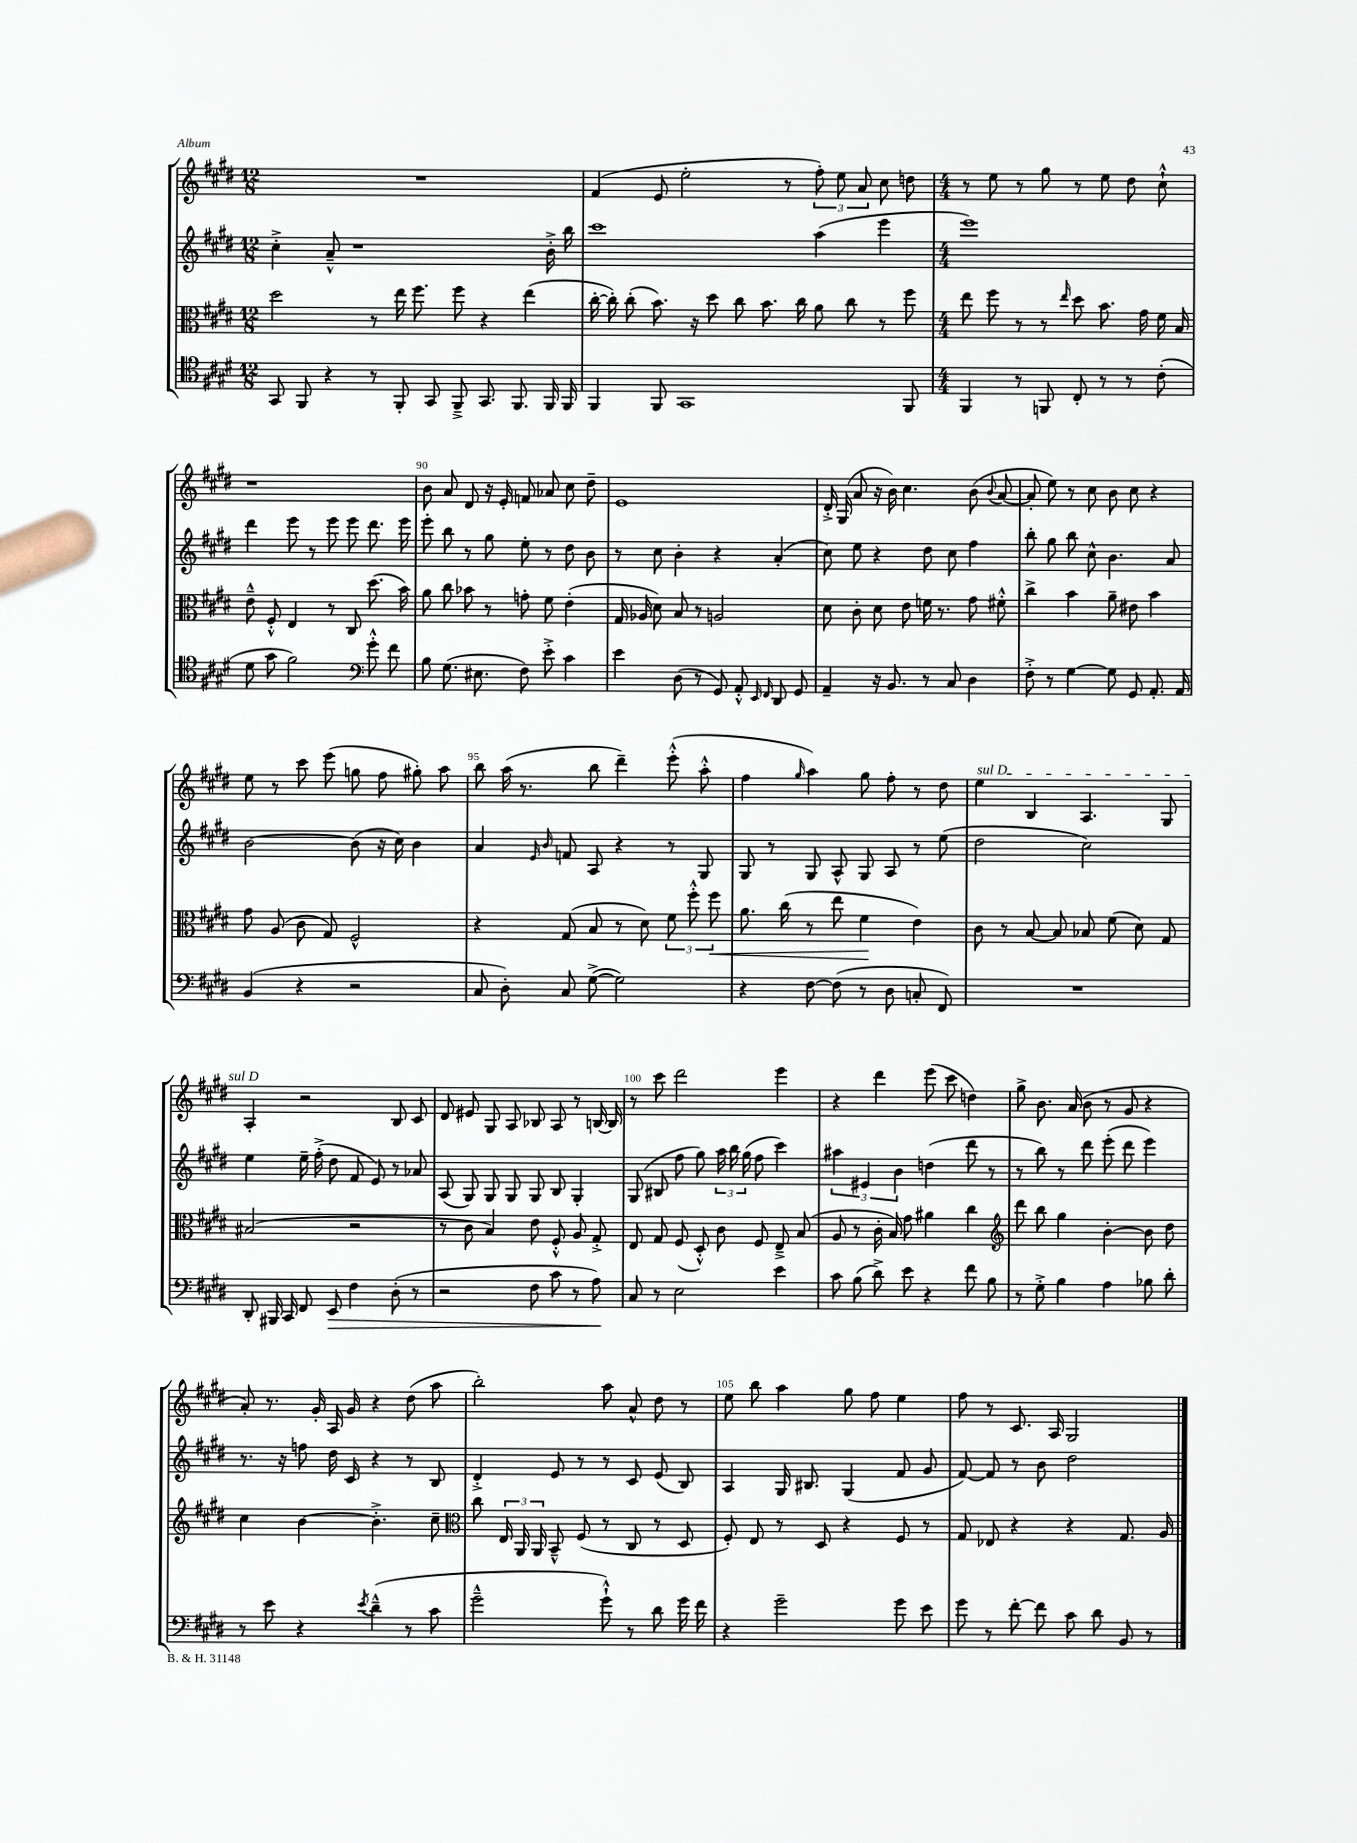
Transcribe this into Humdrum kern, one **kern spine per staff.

**kern	**kern	**kern	**kern
*staff4	*staff3	*staff2	*staff1
*clefC4	*clefC3	*clefG2	*clefG2
*k[f#c#g#d#]	*k[f#c#g#d#]	*k[f#c#g#d#]	*k[f#c#g#d#]
*M12/8	*M12/8	*M12/8	*M12/8
8GG#	2dd#	4cc#'^	1.r
8FF#	.	.	.
4r	.	8a~^^	.
.	.	1r	.
8r	8r	.	.
8FF#'	16ee	.	.
.	8.ff#	.	.
8GG#	.	.	.
8FF#~^	8ff#	.	.
8.GG#	4r	.	.
8.FF#	.	.	.
.	(4ee	.	.
16FF#	.	16b'^	.
16FF#	.	16bb	.
=	=	=	=
4FF#	[16cc#'	1ccc#	(4f#
.	16cc#'])	.	.
.	(8cc#'	.	.
8FF#	8.b)	.	8e
1GG#	.	.	2ee'
.	16r	.	.
.	8dd#	.	.
.	8cc#	.	.
.	8.b	.	.
.	.	.	8r
.	16cc#	.	.
.	8a	(4aa	12ff#')
.	.	.	12ee
.	8cc#	.	.
.	.	.	12a
.	8r	4eee	8cc#
8FF#	8ff#	.	8dd
=	=	=	=
*M4/4	*M4/4	*M4/4	*M4/4
4FF#	8ee	1eee)	8r
.	8ff#	.	8ee
8r	8r	.	8r
8FF	8r	.	8gg#
.	16qqee	.	.
8C#'	8dd#	.	8r
8r	8.b	.	8ee
8r	.	.	8dd#
.	16g#	.	.
(8c#'	16f#	.	8cc#`^^
.	16B	.	.
=	=	=	=
8d#	8e~^^	4ddd#	1r
8g#	8F#'^^	.	.
2f#)	4E	8eee	.
.	.	8r	.
.	8r	8eee	.
.	8C#	8eee	.
*clefF4	*	*	*
8g#'^^	(8.dd#	8.ddd#	.
8f#	.	.	.
.	16b)	16eee	.
=	=	=	=
8B	8a	8eee'	8b
(8.G#	8cc#	8bb	8a
.	8b-	8r	8d#
8.E#	.	.	.
.	8r	8gg#	16r
.	.	.	16e'
8F#)	8g'	8ee'	8f
8e'^	8f#	8r	8a-
4c#	(4e'	8dd#	8cc#
.	.	8b	8dd#~
=	=	=	=
4e	16G#	8r	1e
.	16A-	.	.
.	8d#)	8cc#	.
(8D#	8B	4b'	.
8r	8r	.	.
8GG#)	2A	4r	.
8AA'^^	.	.	.
16qqEE	.	.	.
16qqFF#	.	.	.
8DD#	.	(4a'	.
8GG#	.	.	.
=	=	=	=
4AA~	8d#	8cc#)	16d#'^
.	.	.	(16G#
.	8c#'	8ee	8a
16r	8d#	4r	16r
8.BB	.	.	16b)
.	8e	.	4.cc#
8r	16f	8dd#	.
.	8.r	.	.
8C#	.	8cc#	.
4D#	8g#	4ff#	(8b
.	.	.	8qqb
.	8f#'^^	.	[8a
=	=	=	=
8F#'^	4cc#^	8bb'	8a']
8r	.	8gg#	8ee)
[4G#	4b	8bb	8r
.	.	8cc#^^	8cc#
8G#]	8a~	4.b	8b
8GG#	8e#	.	8cc#
8.AA'	4b	.	4r
.	.	8a	.
16AA	.	.	.
=	=	=	=
(4BB	8g#	[2b	8ee
.	(8A	.	8r
4r	8c#	.	8ccc#
.	8G#)	.	(8eee
2r	2F#^^	(8b]	8gg
.	.	16r	8ff#
.	.	16cc#)	.
.	.	4b	8gg#')
.	.	.	8aa
=	=	=	=
8C#	4r	4a	8bb
8D#')	.	.	(16aa
.	.	.	8.r
.	.	16qqe	.
.	.	16qqb	.
8C#	(8G#	8f	.
([8G#^	8B	8A	8bb
2G#])	8r	4r	4ddd#~)
.	8d#)	.	.
.	12f#	8r	(8eee'^^
.	12ff#'^^	.	.
.	.	8G#	8aa'^^
.	12ff#	.	.
=	=	=	=
4r	8.a	8G#	4ff#
.	.	8r	.
.	(16cc#	.	.
.	.	.	16qqgg#
[8F#	8r	8G#	4aa)
(8F#]	8ee	8A^^	.
8r	4f#	8G#	8gg#
8D#	.	8A	8ff#'
8C'	4e)	8r	8r
8FF#)	.	(8ee	8dd#
=	=	=	=
1r	8c#	2dd#	4ee
.	8r	.	.
.	[8B	.	4B
.	8B]	.	.
.	8B-	2cc#)	4.A
.	(8f#	.	.
.	8d#)	.	.
.	8G#	.	8G#
=	=	=	=
8DD#'	(2B#	4ee	4A'
16BBB#	.	.	.
16CC#	.	.	.
8FF#	.	16ee~	2r
.	.	(16ff#'^	.
8EE	.	8dd#	.
4F#	2r	8f#	.
.	.	8e)	.
(8D#'	.	8r	8B
8r	.	8a-	8c#
=	=	=	=
2r	8r	(8A	8d#
.	8c#	8G#)	8e#
.	4B)	8G#	8G#
.	.	8G#	8A
8F#	8e	8G#	8B-
8c#	8F#'^^	8B	8A
8r	8A	4G#'	8r
8A)	8G#'^	.	[16B
.	.	.	16B]
=	=	=	=
8C#	8E	(8G#	8r
8r	8G#	8B#	8ccc#
2E	(8F#	8ff#	2ddd#
.	8D#'^^)	8gg#)	.
.	8c#	24aa	.
.	.	24bb	.
.	.	(24gg#	.
.	8F#	8ff#	.
4e	8E~^	4ccc#)	4eee
.	(8B	.	.
=	=	=	=
8c#	8A	6aa#	4r
(8B	8r	.	.
.	.	6e#	.
8d#^)	16c#'	.	4ddd#
.	16B)	.	.
.	.	6b	.
8e	8g#	.	.
4r	4a#	(4dd	(8eee
.	.	.	8ccc#
8f#	4cc#	8ddd#	4dd)
8B	.	8r	.
=	=	=	=
*	*clefG2	*	*
8r	8ddd#	8r	8gg#^
8G#'^	8bb	8bb)	8.b
4B	4gg#	8r	.
.	.	.	(16a
.	.	8ddd#	8b
4A	[4b'	(8eee'	8r
.	.	8ddd#	8g#
8B-	8b]	4eee)	4r
8d#'	8dd#	.	.
=	=	=	=
8r	4cc#	8.r	8a')
8e	.	.	8.r
.	.	16r	.
4r	[4b	8ff	.
.	.	.	16g#'
.	.	16dd#	16A
.	.	16c#	16g#
8qe	.	.	.
(4d#~^^	4.b'^]	4r	4r
8r	.	8r	(8dd#
8c#	8cc#~	8B	8aa
=	=	=	=
*	*clefC3	*	*
2g#~^^	8cc#	4d#'^	2bb')
.	24E	.	.
.	24AA	.	.
.	24AA	.	.
.	8BB~^^	8e	.
.	(8F#	8r	.
8g#`^^)	8r	8r	8aa
8r	8C#	8c#	8a^^
8d#	8r	(8e	8dd#
16g#	8D#	8B)	8r
16f#	.	.	.
=	=	=	=
4r	8F#')	4A	8ee
.	8E	.	8bb
2g#~	8r	16G#	4aa
.	.	8.B#	.
.	8D#	.	.
.	4r	(4G#	8gg#
.	.	.	8ff#
8g#	8F#	8f#	4ee
8e	8r	8g#	.
=	=	=	=
8g#	8G#	[8f#)	8ff#
8r	8E-	8f#]	8r
[8f#'	4r	8r	8.c#
8f#]	.	8b	.
.	.	.	16A
8c#	4r	2dd#	2G#
8d#	.	.	.
8BB	8.G#	.	.
8r	.	.	.
.	16A	.	.
==	==	==	==
*-	*-	*-	*-
